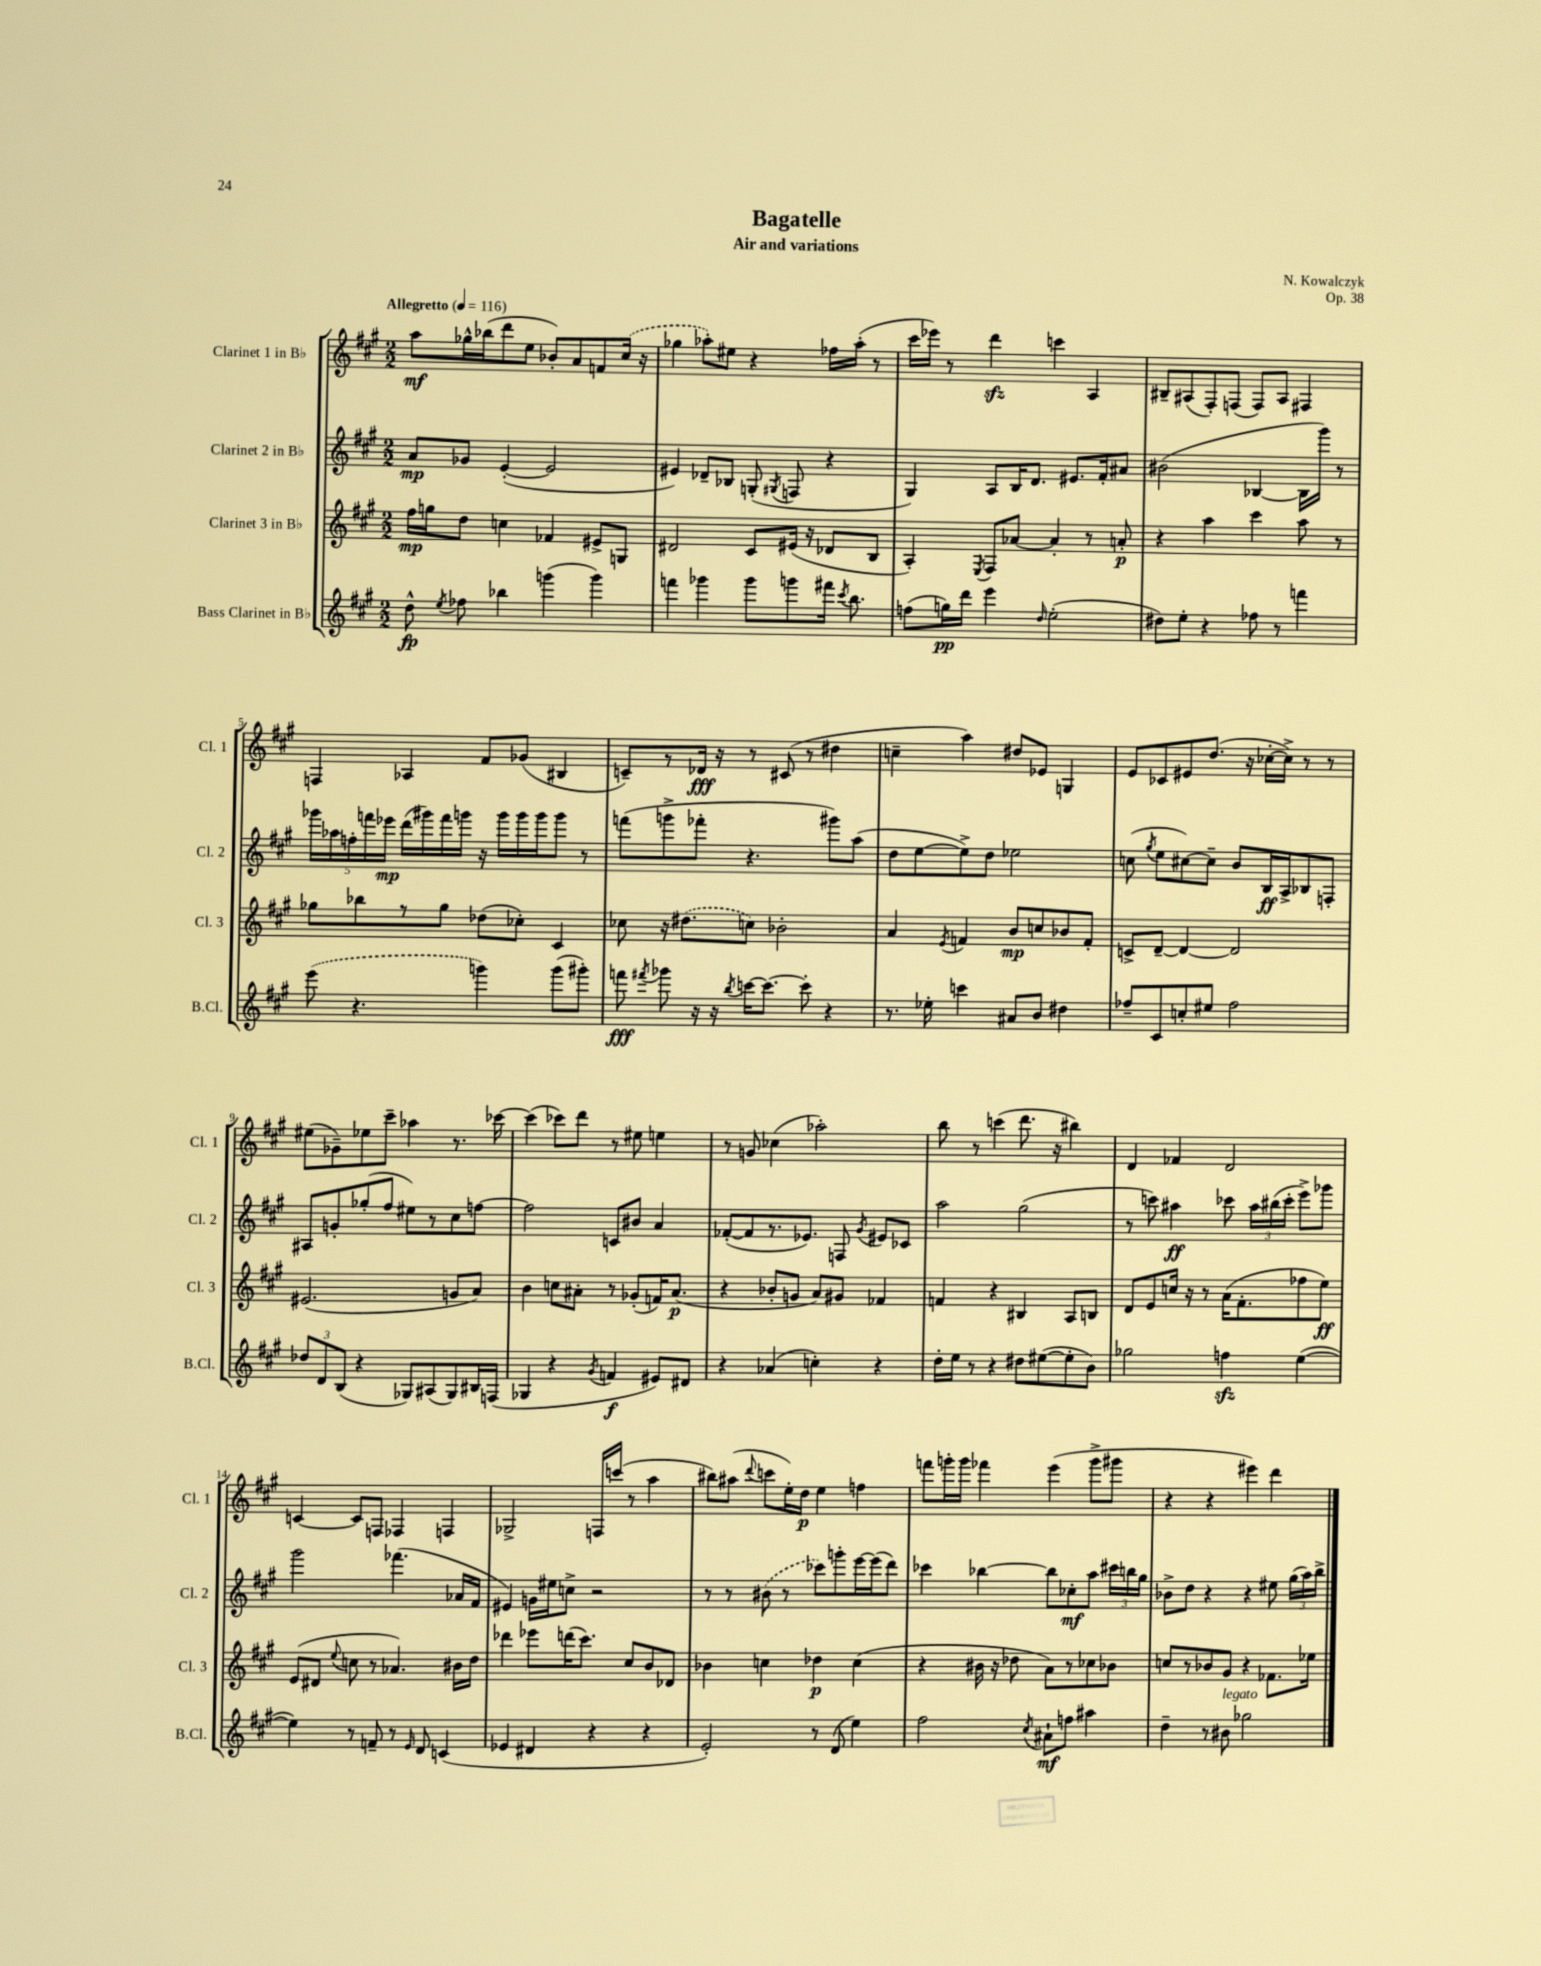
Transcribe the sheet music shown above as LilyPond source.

\header { title = "Bagatelle" composer = "N. Kowalczyk" subtitle = "Air and variations" opus = "Op. 38" }
<<
\new StaffGroup <<
\new Staff = "s0" \with { instrumentName = "Clarinet 1 in Bb" shortInstrumentName = "Cl. 1" } {
    \clef treble \key a \major \numericTimeSignature \time 2/2 \tempo "Allegretto" 4 = 116
    \autoBeamOff a''8[\mf ges''16-^ bes''16( d'''8 e''8] bes'8[-.) a'8 f'8 \once \slurDashed cis''16]( r16 |
    ges''4 aes''8[-.) eis''8] r4 fes''16[ aes''16]-.( r8 |
    cis'''16[ ees'''16]) r8 d'''4\sfz c'''4 a4 |
    bis8[-- ais8( fis8-.) f8]( f8[) ais8] fis4 |
    f4 aes4 fis'8[ ges'8]( bis4 |
    c'8[--) r8 des'16]\fff r16 r8 cis'8( r8 dis''4 |
    c''4-- a''4) dis''8[ ees'8] g4 |
    e'8[ ces'8 eis'8 d''8.]( r16 ces''16[~-. ces''16]->) r8 r8 |
    eis''8[( ges'8--) ees''8 cis'''8]-- aes''4 r8. ces'''16~ |
    ces'''4( ces'''8[) d'''8] r8 eis''8 e''4 |
    r8 g'8 ces''4( aes''2-.) |
    b''8 r8 c'''4( d'''8. r16 bis''4) |
    d'4 fes'4 d'2 |
    c'4~ c'8[ f8] fes4 f4 |
    ges2-> f16[ c'''16]( r8 a''4 |
    bis''8[) ais''8]( \appoggiatura { d'''8 } c'''8[ e''16-.) d''16]\p e''4 f''4 |
    f'''8[ g'''16-. g'''16] fes'''4 e'''4( g'''8[-> gis'''8] |
    r4 r4 eis'''4) d'''4 \bar "|." |
}
\new Staff = "s1" \with { instrumentName = "Clarinet 2 in Bb" shortInstrumentName = "Cl. 2" } {
    \clef treble \key a \major \numericTimeSignature \time 2/2
    \autoBeamOff a'8[\mp ges'8] e'4~-.( e'2 |
    eis'4) des'8[-- bes8] g8-.( \acciaccatura { gis8 } f8 r4 |
    gis4) a8[ b16 d'8.] eis'8.[ fis'16-. ais'8] |
    bis'2( bes4~ bes16[ gis'''16]) r8 |
    \tuplet 5/4 { ges'''16[ aes''16 f''16-. f'''16 ees'''16]\mp } d'''16[( gis'''16) f'''16 g'''16] r16 g'''16[ g'''16 g'''16 g'''8] r8 |
    f'''8[( g'''8-> fes'''8]-. r4. gis'''8[) a''8]( |
    d''8[ e''8~ e''8->) d''8] ees''2 |
    c''8( \acciaccatura { gis''8 } e''8[ cis''8~) cis''8]-- b'8[ b16\ff a16-> bes8 f8]-. |
    ais8[ g'8-. ges''8-.( fis''8] eis''8[) r8 cis''8 f''8]~ |
    f''2 c'8[ bis'8] a'4 |
    fes'8[~-.( fes'8 r8. ees'8.]) f8 \acciaccatura { gis'8 } eis'8[ ces'8] |
    a''2 gis''2( |
    r8 c'''8) ais''4\ff ces'''8 \tuplet 3/2 { ais''16[ bis''16( ces'''16]-. } e'''8[->) ges'''8] |
    gis'''2 fes'''4.( aes'16[ fis'16] |
    eis'4) g'16[ eis''16 c''8]-> r2 |
    r8 r8 \once \slurDashed bis'8( r8 ces'''8[) g'''8-. e'''16~ e'''16( d'''8]) |
    ces'''4 bes''4~ bes''8[ ces''8-.\mf a''8] \tuplet 3/2 { cis'''16[ b''16 gis''16] } |
    bes'8[-> d''8] r4 r4 eis''8 \tuplet 3/2 { gis''16[( a''16) b''16]-> } \bar "|." |
}
\new Staff = "s2" \with { instrumentName = "Clarinet 3 in Bb" shortInstrumentName = "Cl. 3" } {
    \clef treble \key a \major \numericTimeSignature \time 2/2
    \autoBeamOff fis''16[\mp g''16 d''8] c''4 fes'4 eis'8[-> g8] |
    dis'2 cis'8[ eis'16]( r16 des'8[ b8] |
    a4-.) \acciaccatura { e8 } fis8[ aes'8]~ aes'4-. r8 a'8-.\p |
    r4 a''4 cis'''4 a''8 r8 |
    ges''8[ bes''8 r8 ges''8] des''8[( ces''8]-.) cis'4 |
    ces''8 r16 \once \slurDashed dis''8.[( c''8]) bes'2-. |
    a'4 \acciaccatura { e'8 } f'4 b'8[\mp c''8 bes'8 f'8]-. |
    c'8[-> d'8]~-- d'4~ d'2 |
    eis'2.( g'8[ a'8]) |
    b'4 c''8[ ais'8]-. r8 ges'8[-.( f'16) ais'8.]\p( |
    r4 bes'8[-. g'8] a'8[) gis'8] fes'4 |
    f'4 r4 bis4 a8[ b8] |
    d'8[ e'8 c''16] r16 r8 a'16[( fis'8.-. fes''8 e''8]\ff) |
    e'8[( dis'8] \appoggiatura { e''8 } c''8 r8 aes'4.) bis'16[ d''16] |
    des'''4 ees'''8[ d'''16( cis'''8.]) cis''8[ b'8 des'8] |
    bes'4 c''4 des''4\p c''4( |
    r4 bis'16 r16 des''8 a'8[) r8 ces''8 bes'8] |
    c''8[ r8 bes'8 gis'8] r4 fes'8.[ ees''16] \bar "|." |
}
\new Staff = "s3" \with { instrumentName = "Bass Clarinet in Bb" shortInstrumentName = "B.Cl." } {
    \clef treble \key a \major \numericTimeSignature \time 2/2
    \autoBeamOff d''8-^\fp \acciaccatura { e''8 } fes''8 bes''4 g'''4( g'''4) |
    f'''4 ges'''4 ges'''8[ g'''8 fis'''16] \acciaccatura { cis'''8 } b''8. |
    f''8[( g''16\pp) d'''16] e'''4 \grace { d''16 } e''2-.( |
    dis''8[) e''8]-. r4 fes''8 r8 f'''4 |
    \once \slurDashed e'''8( r4. g'''4) g'''8[( gis'''8]-.) |
    f'''8\fff \acciaccatura { fis'''8 } ges'''8 r16 r16 \acciaccatura { b''8 } c'''16[~ c'''8.]~ c'''8-. r4 |
    r8. ees''16-. c'''4 ais'8[ b'8] dis''4 |
    fes''8[-- cis'8 c''8-. eis''8] fes''2 |
    \tuplet 3/2 { des''8[ d'8 b8]( } r4 ges8[) ais8( ges8) bis16 f16]( |
    ges4 r4 \acciaccatura { gis'8 } f'4\f eis'8[) dis'8] |
    r4 aes'4( c''4-.) r4 |
    d''16[-. e''16] r8 r4 dis''8[ eis''8~( eis''8-. b'8]) |
    ges''2 f''4\sfz e''4~( |
    e''4) r8 f'8-- r8 \grace { e'16 } d'8 c'4( |
    ees'4 dis'4 r4 r4 |
    e'2-.) r8 d'8( e''4) |
    fis''2 \acciaccatura { cis''8 } ais'8[-!\mf f''8] ais''4 |
    d''4-- r8 bis'8^\markup { \italic "legato" } ges''2 \bar "|." |
}
>>
>>
